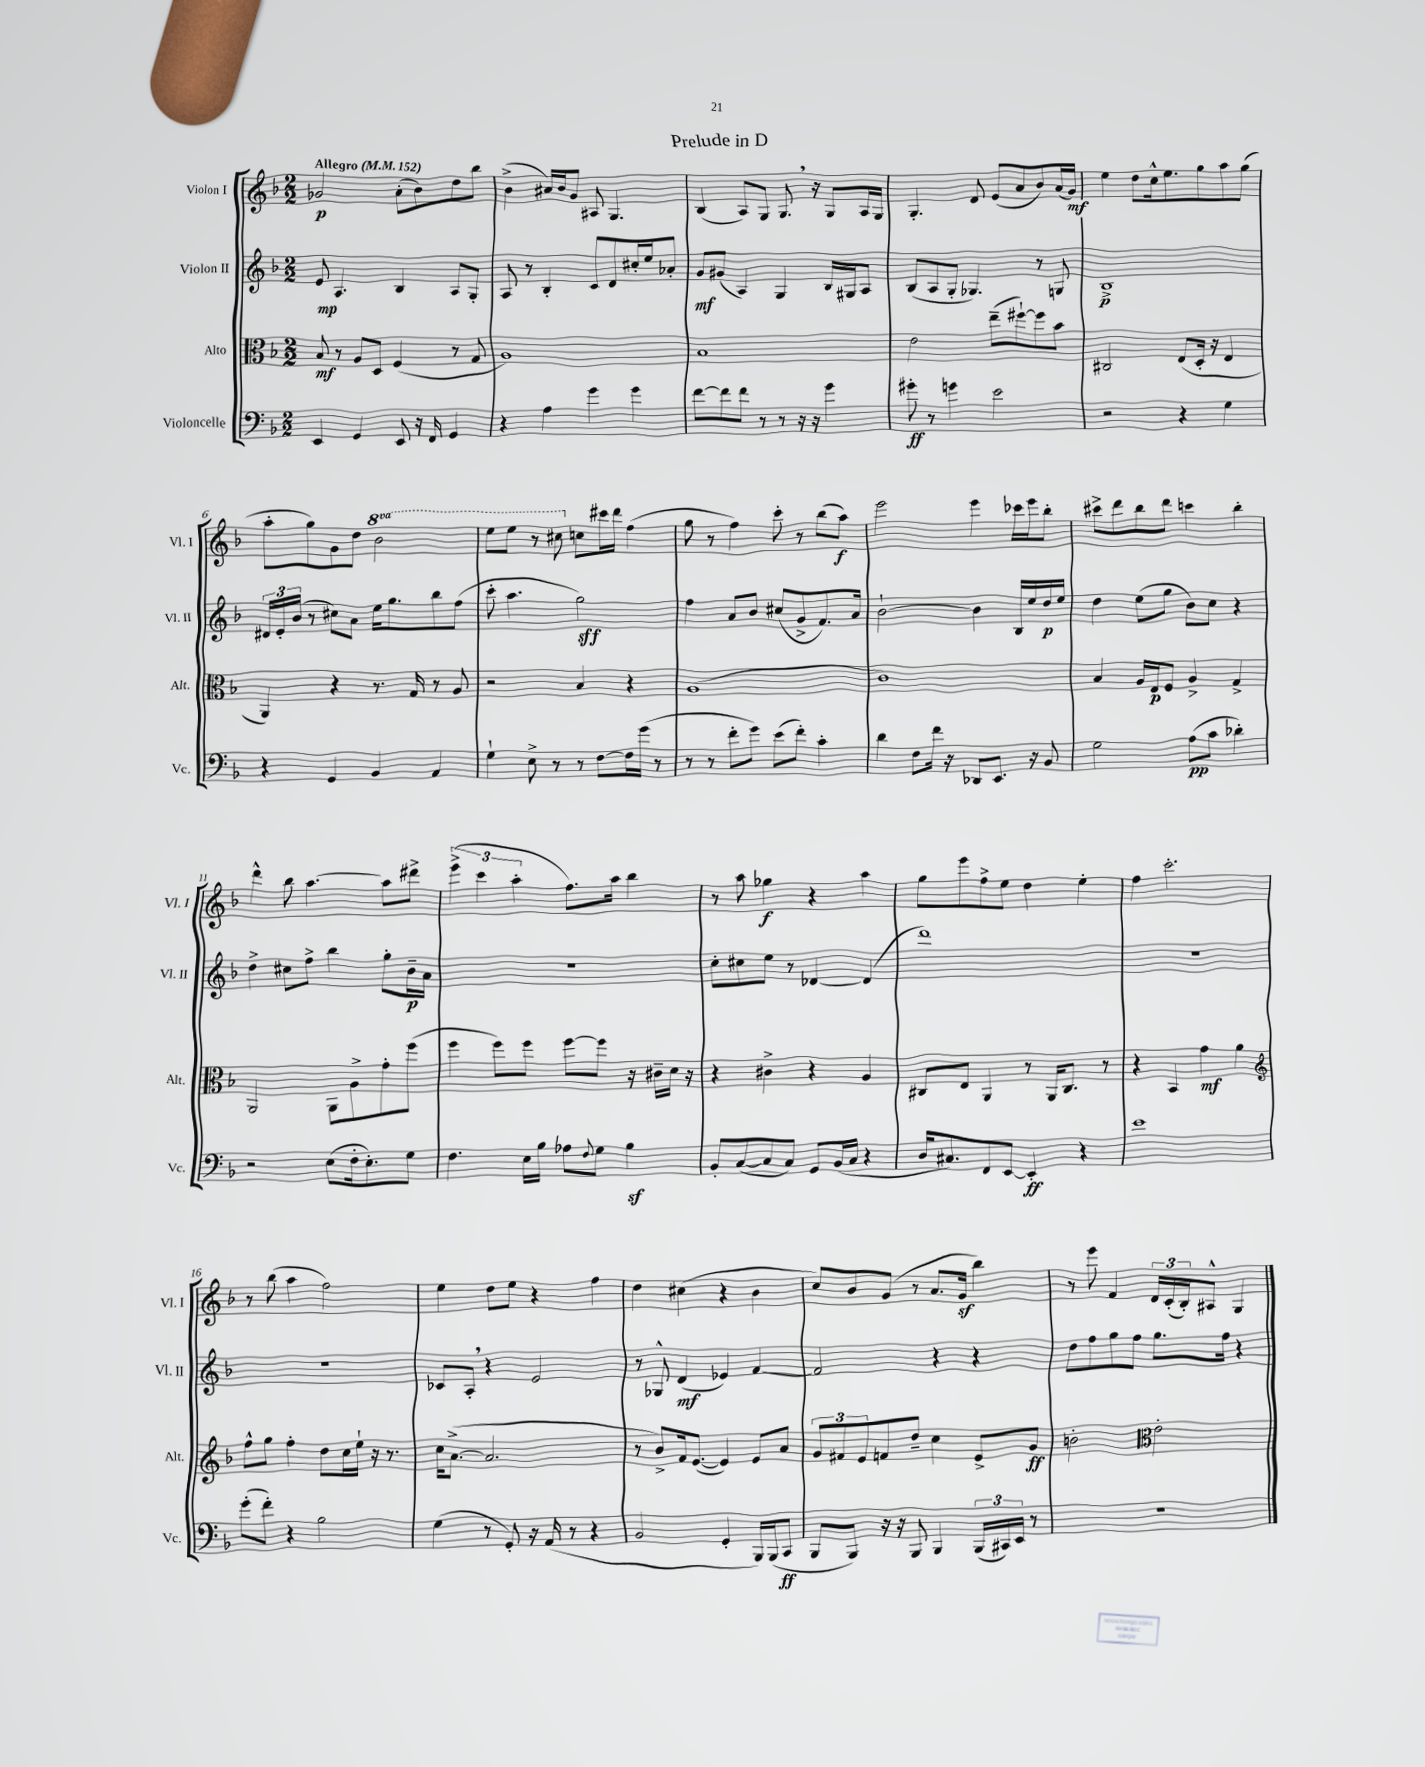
\header { title = "Prelude in D" }
<<
\new StaffGroup <<
\new Staff = "s0" \with { instrumentName = "Violon I" shortInstrumentName = "Vl. I" } {
    \clef treble \key f \major \numericTimeSignature \time 2/2 \set Staff.ottavationMarkups = #ottavation-simple-ordinals \tempo "Allegro" 4 = 152
    ges'2\p a'8-.( bes'8) d''8 bes''8 |
    bes'4->( ais'16) bes'16 g'8 ais8 g4. |
    bes4( a8) g8 g8. \breathe r16 g8 a16 g16 |
    g4.-. d'8 e'8( a'8 bes'8) a'16( g'16\mf) |
    e''4 d''8 c''16-^ e''8. g''8 a''8 g''8( |
    a''8-. g''8) g'8 d''8 \ottava #1 bes''2 |
    e'''8 e'''8 r8 cis'''8 \ottava #0 c''!8 cis'''!16 d'''16 f''4( |
    g''8 r8 f''4) c'''8-. r8 bes''8( a''8\f) |
    e'''2 e'''4 ces'''16 e'''16 bes''8-. |
    cis'''8-> d'''8 bes''8 d'''8 c'''4 bes''4-. |
    d'''4-^ bes''8 a''4.~ a''8 dis'''8-> |
    \tuplet 3/2 { e'''4->( c'''4 a''4-. } f''8.) a''16 bes''4 |
    r8 a''8 ges''4\f r4 a''4 |
    g''8 e'''8 f''8-> e''8 d''4 e''4-. |
    f''4 c'''2.-. |
    r8 bes''8( a''4 f''2) |
    e''4 d''8 e''8 r4 f''4 |
    d''4 cis''4( r4 bes'4 |
    c''8) bes'8 g'8( r8 a'8. g'16\sf bes''4) |
    r8 e'''8 f'4 \tuplet 3/2 { d'16 c'16-.( bes16-.) } ais8-^ g4 \bar "|." |
}
\new Staff = "s1" \with { instrumentName = "Violon II" shortInstrumentName = "Vl. II" } {
    \clef treble \key f \major \numericTimeSignature \time 2/2
    e'8\mp a4. bes4 a8 g8-. |
    a8 r8 bes4-. c'8 d'8 cis''16-. e''16 aes'8-. |
    g'8\mf gis'8( a4) g4 bes16 gis16 a8 |
    bes8( a8 g8-. ges4.) r8 g8 |
    bes1->\p |
    \tuplet 3/2 { dis'16 e'16-. bes'16( } r8 cis''8) a'8 e''16 g''8. bes''8 f''8( |
    c'''8-. a''4. g''2\sff) |
    f''4 a'8 bes'8 cis''8( g'8-> f'8.) a'16 |
    bes'2~-! bes'4 bes16 e''16 d''16\p e''16 |
    d''4 e''8( g''8 bes'8) c''8 r4 |
    d''4-> cis''8 f''8-> bes''4 g''8-. bes'16--\p a'16 |
    r1 |
    c''8-. cis''8 e''8 r8 des'4~ des'4( |
    d'''1) |
    R1 |
    R1 |
    ces'8 a8-. \breathe r4 e'2 |
    r8 ges8-^ d'4\mf( ees'4) f'4~ |
    f'2 r4 r4 |
    d''8 f''8 g''8 f''8 g''8. f''16 r4 \bar "|." |
}
\new Staff = "s2" \with { instrumentName = "Alto" shortInstrumentName = "Alt." } {
    \clef alto \key f \major \numericTimeSignature \time 2/2
    bes8\mf r8 a8 d8 f4( r8 g8 |
    a1) |
    bes1 |
    e'2 e''8--( fis''8~-!) fis''8 bes'8 |
    cis2 e8( d16-. r16 e4 |
    a,4) r4 r8. g16 r8 a8 |
    r2 bes4 r4 |
    a1( |
    c'1) |
    bes4 a16 e16\p f8 a4-> g4-> |
    a,2 a,8 a8-> g'8-. f''8( |
    f''4 f''8) f''8 f''8~ f''8 r16 cis'16-- d'16 r16 |
    r4 cis'4-> r4 a4 |
    cis8 e8 a,4 r8 a,16 cis8. r8 |
    r4 bes,4 g'4\mf a'4 |
    \clef treble f''8-^ g''8 f''4-. d''8 c''16 e''16-! r16 r8. |
    c''16 a'8.~->( a'2. |
    r8 bes'8->) f'16 e'8.~( e'4) e'8 a'8 |
    \tuplet 3/2 { g'8 fis'8 e'8 } f'8 d''8-- c''4 e'8-> g'8\ff |
    b'2-. \clef alto e'2-. \bar "|." |
}
\new Staff = "s3" \with { instrumentName = "Violoncelle" shortInstrumentName = "Vc." } {
    \clef bass \key f \major \numericTimeSignature \time 2/2
    e,4 g,4 e,8 r16 f,16 g,4 |
    r4 a4 g'4 g'4 |
    f'8~ f'8 f'8 r8 r8 r16 r16 g'4 |
    gis'8-.\ff r8 g'4 e'2 |
    r2 r4 g4 |
    r4 g,4 bes,4 a,4 |
    g4-! e8-> r8 r8 f8~ f16 g'16( r8 |
    r8 r8 f'8-. g'8) e'8( f'8-.) c'4-. |
    d'4 f8 f'16 r16 des,8 e,8. r16 bes,8 |
    g2 a8\pp( c'8 des'4-.) |
    r2 e8( f16-. e8.-.) g8 |
    f4. e16 bes16 aes8 \appoggiatura { f8 } g8 bes4\sf |
    bes,8-. c8~( c8 c8) g,8 bes,16( c16 r4 |
    d16 cis8.) f,8 e,8~ e,4-.\ff r4 |
    e'1 |
    g'8-.( f'8-.) r4 bes2 |
    g4( r8 g,8-.) r16 a,16( r8 r4 |
    bes,2 g,4-. bes,,16) bes,,16( c,8\ff |
    bes,,8 bes,,8) r16 r16 bes,,8 bes,,4 \tuplet 3/2 { bes,,16( cis,16) e,16 } r8 |
    R1 \bar "|." |
}
>>
>>
